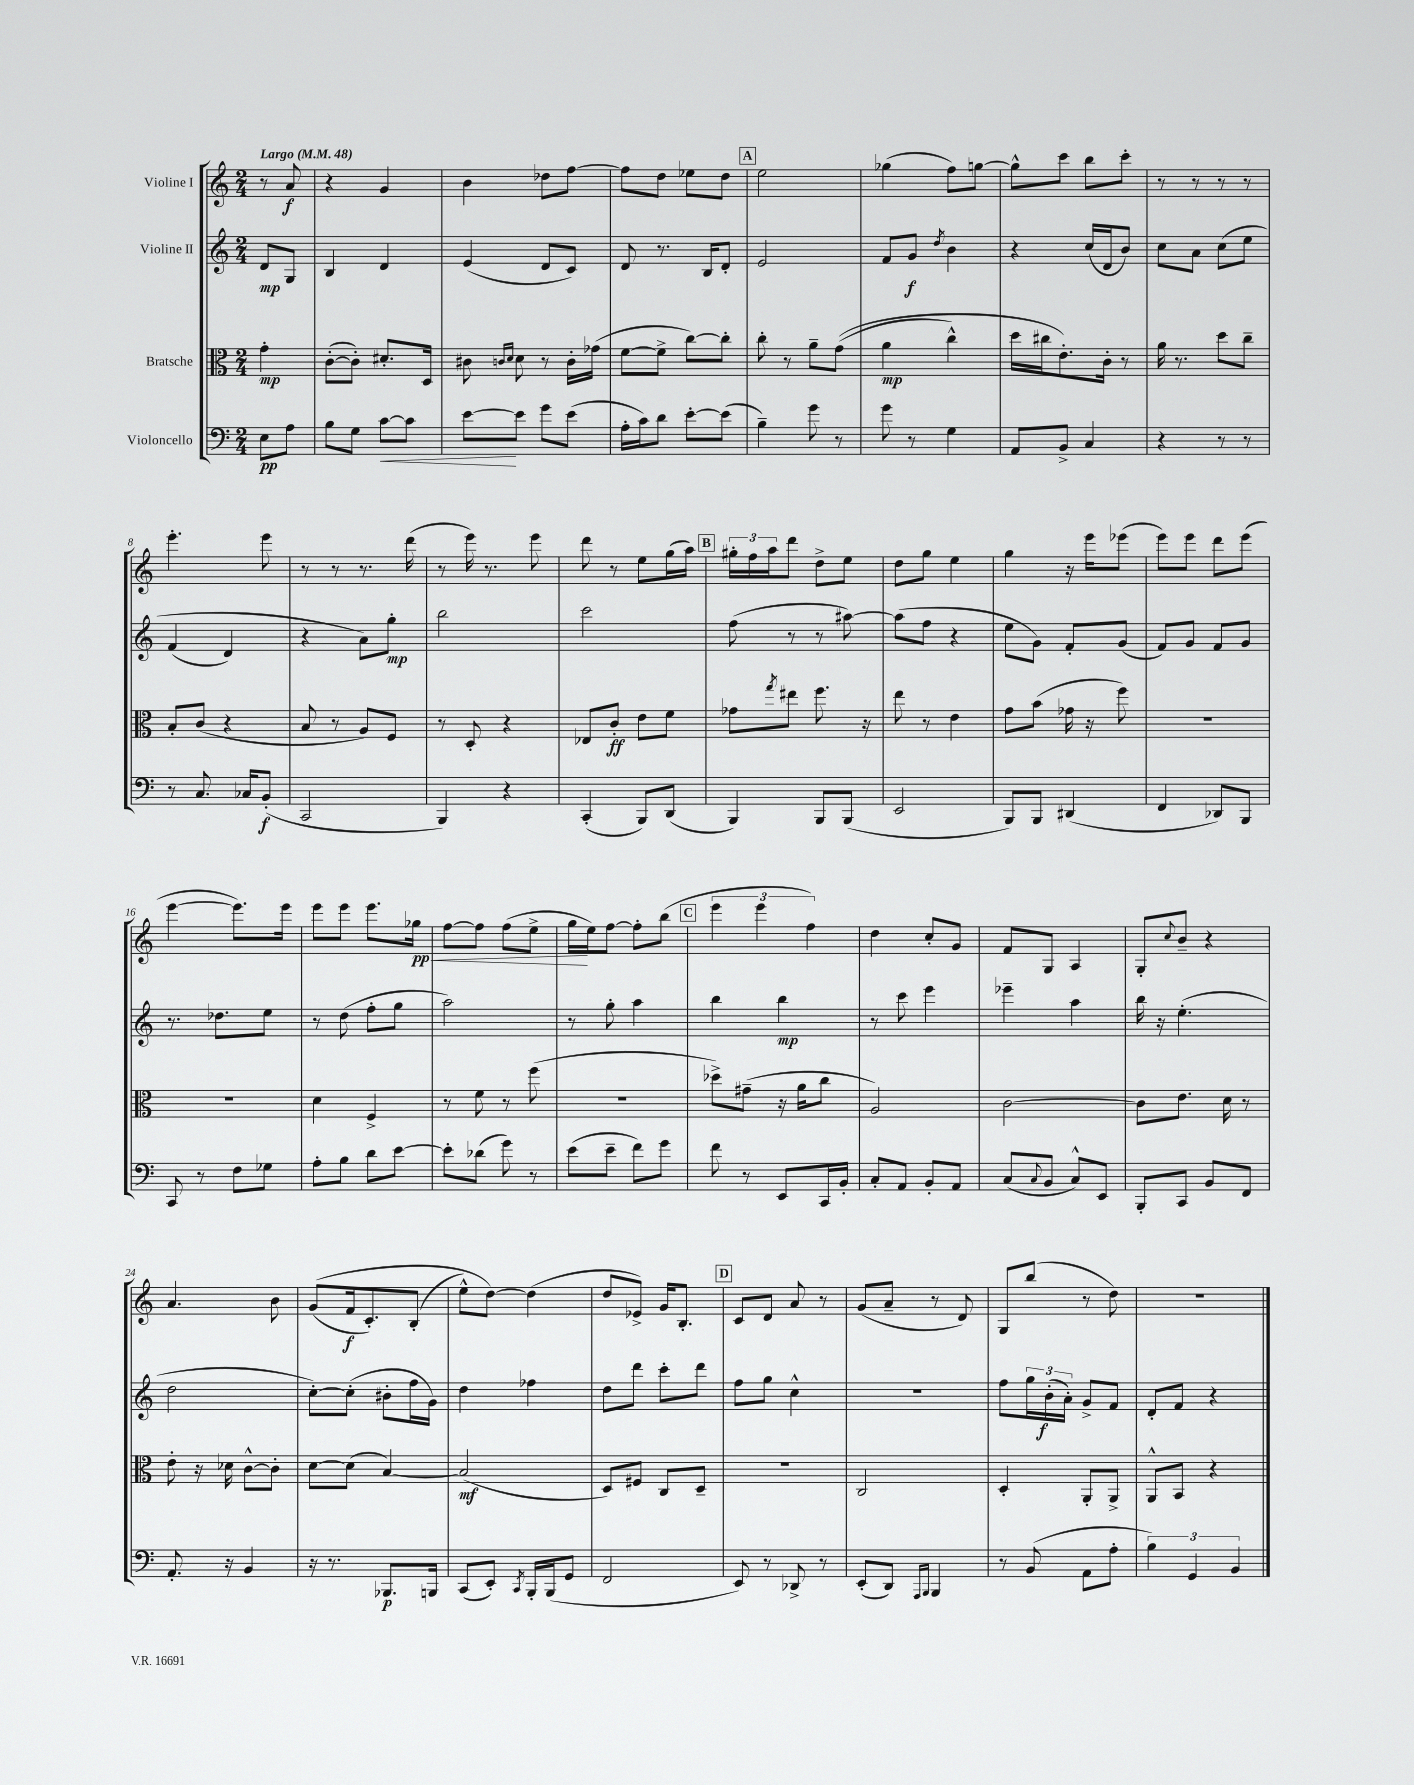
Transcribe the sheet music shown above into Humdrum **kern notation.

**kern	**kern	**kern	**kern
*staff4	*staff3	*staff2	*staff1
*clefF4	*clefC3	*clefG2	*clefG2
*k[]	*k[]	*k[]	*k[]
*M2/4	*M2/4	*M2/4	*M2/4
*MM48	*MM48	*MM48	*MM48
8E	4g'	8d	8r
8A	.	8G	8a
=	=	=	=
8B	([8c'	4B	4r
8G	8c'])	.	.
[8c	8.d#'	4d	4g
8c]	.	.	.
.	16D	.	.
=	=	=	=
[8e	8c#	(4e	4b
.	16qqc	.	.
.	16qqd	.	.
8e]	8d	.	.
8g	8r	8d	8dd-
(8e	16c'	8c)	[8ff
.	(16g-	.	.
=	=	=	=
16A'	[8f	8d	8ff]
16c)	.	.	.
8d	8f^]	8.r	8dd
[8e'	[8cc)	.	8ee-
.	.	16B	.
(8e]	8cc']	8d'	8dd
=	=	=	=
4B~)	8cc'	2e	2ee
.	8r	.	.
8g	8a~	.	.
8r	&((8g	.	.
=	=	=	=
8g	4a	8f	(4gg-
8r	.	8g	.
.	.	8qdd	.
4G	4cc^^)	4b	8ff)
.	.	.	[8gg
=	=	=	=
8AA	16dd	4r	8gg^^]
.	16cc#	.	.
8BB^	8.e'&)	.	8ccc
4C	.	(16cc	8bb
.	16c'	16d	.
.	8r	8b)	8ccc'
=	=	=	=
4r	16a	8cc	8r
.	8.r	.	.
.	.	8a	8r
8r	8dd	&(8cc	8r
8r	8cc~	8ee	8r
=	=	=	=
8r	8B'	(4f	4.eee'
8.C	(8c	.	.
.	4r	4d)	.
16C-	.	.	.
(8BB'	.	.	8eee
=	=	=	=
2CC	8B	4r	8r
.	8r	.	8r
.	8A)	8a&)	8.r
.	8F	8gg'	.
.	.	.	(16ddd
=	=	=	=
4BBB)	8r	2bb	8r
.	8D'	.	16eee)
.	.	.	8.r
4r	4r	.	.
.	.	.	8eee
=	=	=	=
(4CC'	8E-	2ccc	8ddd
.	8c'	.	8r
8BBB)	8e	.	8ee
(8DD	8f	.	(16gg
.	.	.	16aa)
=	=	=	=
4BBB)	8g-	(8ff	24gg#'
.	.	.	24ff
.	.	.	24aa
.	8qgg	.	.
.	8ee#	8r	8ddd
8BBB	8.ff	8r	8dd^
(8BBB	.	[8aa#)	8ee
.	16r	.	.
=	=	=	=
2EE	8ee	(8aa#]	8dd
.	8r	8ff	8gg
.	4e	4r	4ee
=	=	=	=
8BBB)	8g	8ee	4gg
8BBB	(8b	8g)	.
(4DD#	16g-	8f'	16r
.	16r	.	16eee
.	8ff)	(8g	(8eee-
=	=	=	=
4FF	2r	8f)	8eee)
.	.	8g	8eee
8DD-)	.	8f	8ddd
8BBB	.	8g	(8eee
=	=	=	=
8CC	2r	8.r	[4eee
8r	.	.	.
.	.	8.dd-	.
8F	.	.	8.eee])
8G-	.	8ee	.
.	.	.	16eee
=	=	=	=
8A'	4d	8r	8eee
8B	.	(8dd	8eee
8d	4F^	8ff'	8.eee
[8e	.	8gg	.
.	.	.	16gg-
=	=	=	=
8e']	8r	2aa)	[8ff
(8d-	8f	.	8ff]
8g)	8r	.	(8ff
8r	(8ff	.	8ee^
=	=	=	=
(8e	2r	8r	16gg
.	.	.	16ee)
8e~	.	8gg'	[8ff
8f)	.	4aa	8ff']
8g	.	.	(8bb
=	=	=	=
8f	8dd-^)	4bb	6eee
8r	(8g#~	.	.
.	.	.	6eee
8EE	16r	4bb	.
.	16a	.	.
.	.	.	6ff)
16CC	8cc	.	.
16BB'	.	.	.
=	=	=	=
8C'	2A)	8r	4dd
8AA	.	8ccc	.
8BB'	.	4eee	8cc'
8AA	.	.	8g
=	=	=	=
(8C	[2c	4eee-~	8f
8qqC	.	.	.
8BB	.	.	8G
8C^^)	.	4aa	4A
8EE	.	.	.
=	=	=	=
8BBB'	8c]	16bb	8G'
.	.	16r	.
.	.	.	8qqcc
8CC	8.e	(4.ee'	8b~
8BB	.	.	4r
.	16d	.	.
8FF	8r	.	.
=	=	=	=
8.AA'	8e'	2dd	4.a
.	16r	.	.
16r	16d-	.	.
4BB	[8c^^	.	.
.	8c']	.	8b
=	=	=	=
16r	[8d	[8cc')	&((8g
8.r	.	.	.
.	(8d]	(8cc']	16f
.	.	.	8.c')
8.BBB-	[4B)	8b#'	.
.	.	16ff	(8B'
16BBB	.	16g)	.
=	=	=	=
(8CC	(2B]	4dd	8ee^^)
8EE')	.	.	[8dd&)
8qCC	.	.	.
16BBB'	.	4ff-	(4dd]
(16BBB	.	.	.
8GG	.	.	.
=	=	=	=
2FF	8D)	8dd	8dd
.	8F#	8ddd	8e-^)
.	8C	8ccc'	16g
.	.	.	8.B'
.	8D~	8ddd	.
=	=	=	=
8EE)	2r	8ff	8c
8r	.	8gg	8d
8DD-^	.	4cc^^	8a
8r	.	.	8r
=	=	=	=
(8EE'	2C	2r	(8g
8DD)	.	.	8a~
16qqAAA	.	.	.
16qqBBB	.	.	.
4BBB	.	.	8r
.	.	.	8d)
=	=	=	=
8r	4D'	8ff	8G
(8BB	.	24gg	(8bb
.	.	(24b'	.
.	.	24a')	.
8AA	8AA'	8g^	8r
8A'	8AA^	8f	8dd)
=	=	=	=
6B)	8AA^^	8d'	2r
.	8BB	8f	.
6GG	.	.	.
.	4r	4r	.
6BB	.	.	.
==	==	==	==
*-	*-	*-	*-
